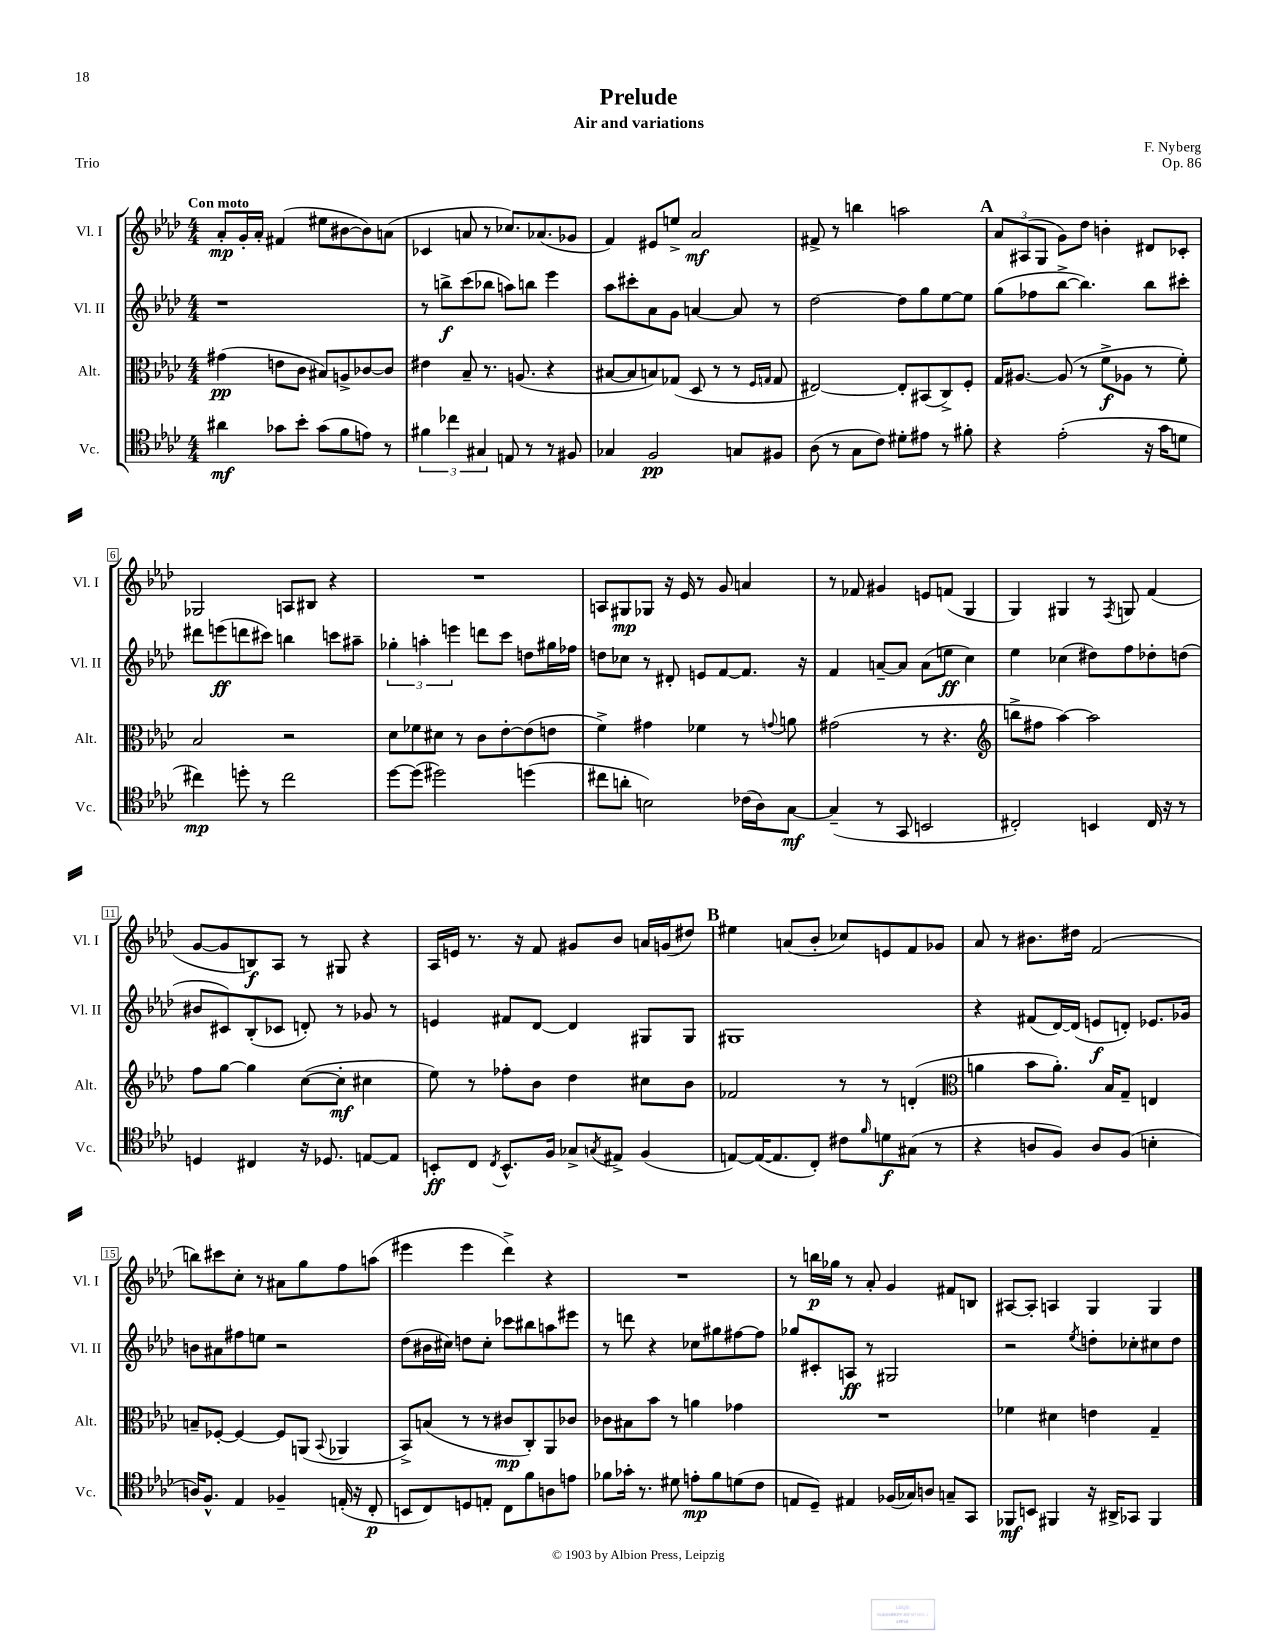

**kern	**dynam	**kern	**dynam	**kern	**dynam	**kern	**dynam
*part4	*part4	*part3	*part3	*part2	*part2	*part1	*part1
*staff4	*staff4	*staff3	*staff3	*staff2	*staff2	*staff1	*staff1
*I"Vc.	*	*I"Alt.	*	*I"Vl. II	*	*I"Vl. I	*
*I'Vc.	*	*I'Alt.	*	*I'Vl. II	*	*I'Vl. I	*
*clefC4	*	*clefC3	*	*clefG2	*	*clefG2	*
*k[b-e-a-d-]	*	*k[b-e-a-d-]	*	*k[b-e-a-d-]	*	*k[b-e-a-d-]	*
*M4/4	*	*M4/4	*	*M4/4	*	*M4/4	*
=1	=1	=1	=1	=1	=1	=1	=1
!	!	!	!	!	!	!LO:TX:a:B:t=Con moto	!
4a#X\	mf	(4g#X\	pp	1r	.	8a-'/L	mp
.	.	.	.	.	.	16g'/L	.
.	.	.	.	.	.	16a-'/JJ	.
8g-X\L	.	8en\L	.	.	.	(4f#X/	.
8b-'\J	.	8c\J	.	.	.	.	.
(8g-\L	.	8B#X/L)	.	.	.	8ee#X\L	.
8f\	.	8An^/	.	.	.	[8b#X\	.
8en\J)	.	[8c-X/	.	.	.	8b#\])	.
8r	.	8c-/J]	.	.	.	(8an\J	.
=2	=2	=2	=2	=2	=2	=2	=2
6f#X\	.	4e#X\	.	8r	.	4c-X/	.
.	.	.	.	8bbn^\L	f	.	.
6cc-X\	.	.	.	.	.	.	.
.	.	8B-~/	.	(8ccc\	.	8an/	.
6G#X/	.	.	.	.	.	.	.
.	.	8.r	.	8bb-X\J	.	8r	.
8En/	.	.	.	8aan\L)	.	8.cc-X/L)	.
.	.	(8.An/	.	.	.	.	.
8r	.	.	.	8bbn\J	.	.	.
.	.	.	.	.	.	(8.a-X/	.
8r	.	4r	.	4eee-\	.	.	.
8F#X/	.	.	.	.	.	8g-X/J	.
=3	=3	=3	=3	=3	=3	=3	=3
4G-X/	.	[8B#X/L	.	8aa-\L	.	4f/)	.
.	.	8B#/]	.	8ccc#X'\	.	.	.
2F/	pp	8Bn/)	.	8a-\	.	8e#X/L	.
.	.	(8G-X/J	.	8g\J	.	8een^/J	.
.	.	8D-/	.	[4an/	.	2a-/	mf
.	.	8r	.	.	.	.	.
8Gn/L	.	8r	.	8a/]	.	.	.
.	.	16qqF/LL	.	.	.	.	.
.	.	16qqGn/JJ	.	.	.	.	.
8F#X/J	.	8G/	.	8r	.	.	.
=4	=4	=4	=4	=4	=4	=4	=4
(8A-\	.	[2E#X/)	.	[2dd-\	.	8f#X^/	.
8r	.	.	.	.	.	8r	.
8G\L	.	.	.	.	.	4bbn\	.
8c\J)	.	.	.	.	.	.	.
8d#X'\L	.	8E#'/L]	.	8dd-\L]	.	2aan\	.
8e#X\J	.	(8BB#X/	.	8gg\	.	.	.
8r	.	8C^/)	.	[8ee-\	.	.	.
8f#X'\	.	8F'/J	.	8ee-\J]	.	.	.
!!LO:REH:place=s1:t=A
=5	=5	=5	=5	=5	=5	=5	=5
4r	.	16G/KL	.	(8gg\L	.	12a-/L	.
.	.	[8.A#X/J	.	.	.	.	.
.	.	.	.	.	.	(12A#X/	.
.	.	.	.	8ff-X\	.	.	.
.	.	.	.	.	.	12G/J	.
(2e-'\	.	(8A#/]	.	[8bb-^\J	.	8g\L)	.
.	.	8r	.	4.bb-\])	.	8dd-\J	.
.	.	8f^\L	f	.	.	4bn'\	.
.	.	8A-X\J	.	.	.	.	.
16r	.	8r	.	8bb-\L	.	8d#X/L	.
16g\KL	.	.	.	.	.	.	.
8dn\J	.	8f'\)	.	8ccc#X'\J	.	8c-X'/J	.
!!LO:LB:g=z
=6	=6	=6	=6	=6	=6	=6	=6
4cc#X\)	mp	2B-/	.	8ddd#X\L	.	2G-X/	.
.	.	.	.	(8eeen\	ff	.	.
8ddn'\	.	.	.	8dddn\	.	.	.
8r	.	.	.	8ccc#X\J)	.	.	.
2cc#\	.	2r	.	4bbn\	.	8An/L	.
.	.	.	.	.	.	8B#X/J	.
.	.	.	.	8cccn\L	.	4r	.
.	.	.	.	8aa#X~\J	.	.	.
=7	=7	=7	=7	=7	=7	=7	=7
[8dd-\L	.	8d-\L	.	6gg-X'\	.	1r	.
(8dd-\J]	.	8f-X\	.	.	.	.	.
.	.	.	.	6aan'\	.	.	.
2dd#X\)	.	8d#X\J	.	.	.	.	.
.	.	.	.	6eeen\	.	.	.
.	.	8r	.	.	.	.	.
.	.	8c\L	.	8dddn\L	.	.	.
.	.	[8e-'\	.	8ccc\J	.	.	.
(4ddn\	.	(8e-\]	.	8ddn\L	.	.	.
.	.	8en\J	.	16gg#X\L	.	.	.
.	.	.	.	16ff-X\JJ	.	.	.
=8	=8	=8	=8	=8	=8	=8	=8
8cc#X\L	.	4f^\)	.	8ddn\L	.	8An/L	.
8an'\J	.	.	.	8cc-X\J	.	8G#X/	mp
2Bn\)	.	4g#X\	.	8r	.	8G-X/J	.
.	.	.	.	8d#X'/	.	16r	.
.	.	.	.	.	.	16e-/	.
.	.	4f-X\	.	8en/L	.	8r	.
.	.	.	.	[8f/	.	8g/	.
(16c-X\LL	.	8r	.	8.f/J]	.	4an/	.
16A-\J)	.	.	.	.	.	.	.
.	.	8qqgn/	.	.	.	.	.
[8G\J	mf	8an\	.	.	.	.	.
.	.	.	.	16r	.	.	.
=9	=9	=9	=9	=9	=9	=9	=9
(4G~/]	.	(2g#X\	.	4f/	.	8r	.
.	.	.	.	.	.	8f-X/	.
8r	.	.	.	[8an~/L	.	4g#X/	.
8GG/	.	.	.	8a/J]	.	.	.
2BBn/	.	8r	.	(8a\L	.	8en/L	.
.	.	4.r	.	8een\J	ff	(8fn/J	.
.	.	.	.	4cc\)	.	4G/	.
=10	=10	=10	=10	=10	=10	=10	=10
*	*	*clefG2	*	*	*	*	*
2C#X'/)	.	8bbn^\L	.	4ee-\	.	4G/)	.
.	.	8ff#X\J	.	.	.	.	.
.	.	[4aa-\)	.	(4cc-X\	.	4G#X/	.
4BBn/	.	2aa-\]	.	8dd#X\L)	.	8r	.
.	.	.	.	.	.	8qF/	.
.	.	.	.	8ff\	.	8Gn/	.
16C#/	.	.	.	8dd-X'\	.	(4f/	.
16r	.	.	.	.	.	.	.
8r	.	.	.	(8ddn\J	.	.	.
!!LO:LB:g=z
=11	=11	=11	=11	=11	=11	=11	=11
4Dn/	.	8ff\L	.	8b#X/L	.	[8g/L	.
.	.	[8gg\J	.	8c#X/)	.	8g/]	.
4C#X/	.	4gg\]	.	(8B-'/	.	8Bn/)	f
.	.	.	.	8c-X/J	.	8A-/J	.
16r	.	([8cc\L	.	8dn'/)	.	8r	.
8.D-X/	.	.	.	.	.	.	.
.	.	8cc'\J]	mf	8r	.	8G#X/	.
[8En/L	.	4cc#X\	.	8g-X/	.	4r	.
8E/J]	.	.	.	8r	.	.	.
=12	=12	=12	=12	=12	=12	=12	=12
8BBn'/L	ff	8ee-\)	.	4en/	.	16A-/LL	.
.	.	.	.	.	.	16en/JJ	.
8C/J	.	8r	.	.	.	8.r	.
8qC/	.	.	.	.	.	.	.
8.BB^^/L	.	8ff-X'\L	.	8f#X/L	.	.	.
.	.	.	.	.	.	16r	.
.	.	8b-\J	.	[8d-/J	.	8f/	.
16F/Jk	.	.	.	.	.	.	.
8G-X^/L	.	4dd-\	.	4d-/]	.	8g#X/L	.
8qGn/	.	.	.	.	.	.	.
8E#X^/J	.	.	.	.	.	8b-/J	.
(4F/	.	8cc#X\L	.	8G#X/L	.	16an/LL	.
.	.	.	.	.	.	(16gn/J	.
.	.	8b-\J	.	8G#/J	.	8dd#X/J)	.
!!LO:REH:place=s1:t=B
=13	=13	=13	=13	=13	=13	=13	=13
[8En/L)	.	2f-X/	.	1G#X	.	4ee#X\	.
(16E/K_	.	.	.	.	.	.	.
8.E/]	.	.	.	.	.	.	.
.	.	.	.	.	.	(8an/L	.
8C'/J)	.	.	.	.	.	8b-'/J	.
8c#X\L	.	8r	.	.	.	8cc-X/L)	.
16qqf/	.	.	.	.	.	.	.
8dn\	f	8r	.	.	.	8en/	.
(8G#X\J	.	(4dn'/	.	.	.	8f/	.
8r	.	.	.	.	.	8g-X/J	.
=14	=14	=14	=14	=14	=14	=14	=14
*	*	*clefC3	*	*	*	*	*
4r	.	4an\	.	4r	.	8a-/	.
.	.	.	.	.	.	8r	.
8An/L	.	8b-\L	.	(8f#X/L	.	8.b#X\L	.
8F/J)	.	8.a'\J)	.	[16d-/L)	.	.	.
.	.	.	.	(16d-/JJ]	.	16dd#X\Jk	.
8A/L	.	.	.	8en/L	f	(2f/	.
.	.	16B-/KL	.	.	.	.	.
(8F/J	.	8G~/J	.	8dn'/J)	.	.	.
4Bn'\	.	4En/	.	8.e-X/L	.	.	.
.	.	.	.	16g-X/Jk	.	.	.
!!LO:LB:g=z
=15	=15	=15	=15	=15	=15	=15	=15
16An/KL)	.	8Bn~/L	.	8bn\L	.	8bbn\L)	.
8.F^^/J	.	.	.	.	.	.	.
.	.	[8F-X'/J	.	8a#X\	.	8ccc#X\	.
4E-/	.	4F-/_	.	8ff#X\	.	8cc'\J	.
.	.	.	.	8een\J	.	8r	.
4F-X~/	.	8F-/L]	.	2r	.	8a#X\L	.
.	.	(8AAn/J	.	.	.	8gg\	.
.	.	8qqBB-/	.	.	.	.	.
(16En'/	.	4AA-X/	.	.	.	8ff\	.
16r	.	.	.	.	.	.	.
8C'/	p	.	.	.	.	(8aan\J	.
=16	=16	=16	=16	=16	=16	=16	=16
8BBn/L	.	8BB-^/L)	.	(8dd-\L	.	4eee#X\	.
8C/)	.	(8Bn/J	.	16b#X\L	.	.	.
.	.	.	.	16cc#X\JJ)	.	.	.
8Dn/	.	8r	.	8ddn\L	.	4eee#\	.
8En'/J	.	8r	.	8cc#'\J	.	.	.
8C\L	.	8c#X/L	mp	8ccc-X\L	.	4ddd-^\)	.
8f\	.	8C'/)	.	8bb#X\	.	.	.
8An\	.	8AA-/	.	8aan\	.	4r	.
8en\J	.	8c-X/J	.	8eee#X\J	.	.	.
=17	=17	=17	=17	=17	=17	=17	=17
8f-X\L	.	8c-X\L	.	8r	.	1r	.
16g-X'\Jk	.	8B#X\	.	8dddn\	.	.	.
8.r	.	.	.	.	.	.	.
.	.	8b-\J	.	4r	.	.	.
8d#X\	.	8r	.	.	.	.	.
8en'\L	mp	4an\	.	8cc-X\L	.	.	.
8f-\	.	.	.	8gg#X\	.	.	.
(8dn\	.	4g-X\	.	[8ff#X\	.	.	.
8c\J	.	.	.	8ff#\J]	.	.	.
=18	=18	=18	=18	=18	=18	=18	=18
8En/L	.	1r	.	8gg-X/L	.	8r	.
8D-~/J)	.	.	.	8c#X'/	.	16bbn\LL	p
.	.	.	.	.	.	16gg-X\JJ	.
4E#X/	.	.	.	8An/J	ff	8r	.
.	.	.	.	8r	.	8a-'/	.
(16F-X/LL	.	.	.	2G#X/	.	4g/	.
16G-X/J)	.	.	.	.	.	.	.
8An/J	.	.	.	.	.	.	.
8Gn~/L	.	.	.	.	.	8f#X/L	.
8GG/J	.	.	.	.	.	8Bn/J	.
=19	=19	=19	=19	=19	=19	=19	=19
8FF-X/L	mf	4f-X\	.	2r	.	[8A#X/L	.
8BBn/J	.	.	.	.	.	8A#'/J]	.
4FF#X/	.	4d#X\	.	.	.	4An/	.
.	.	.	.	8qee-/	.	.	.
16r	.	4en\	.	8ddn'\L	.	4G/	.
16AA#X^/KL	.	.	.	.	.	.	.
8GG-X/J	.	.	.	8cc-X'\	.	.	.
4FF#/	.	4G~/	.	8cc#X\	.	4G/	.
.	.	.	.	8dd\J	.	.	.
==	==	==	==	==	==	==	==
*-	*-	*-	*-	*-	*-	*-	*-
